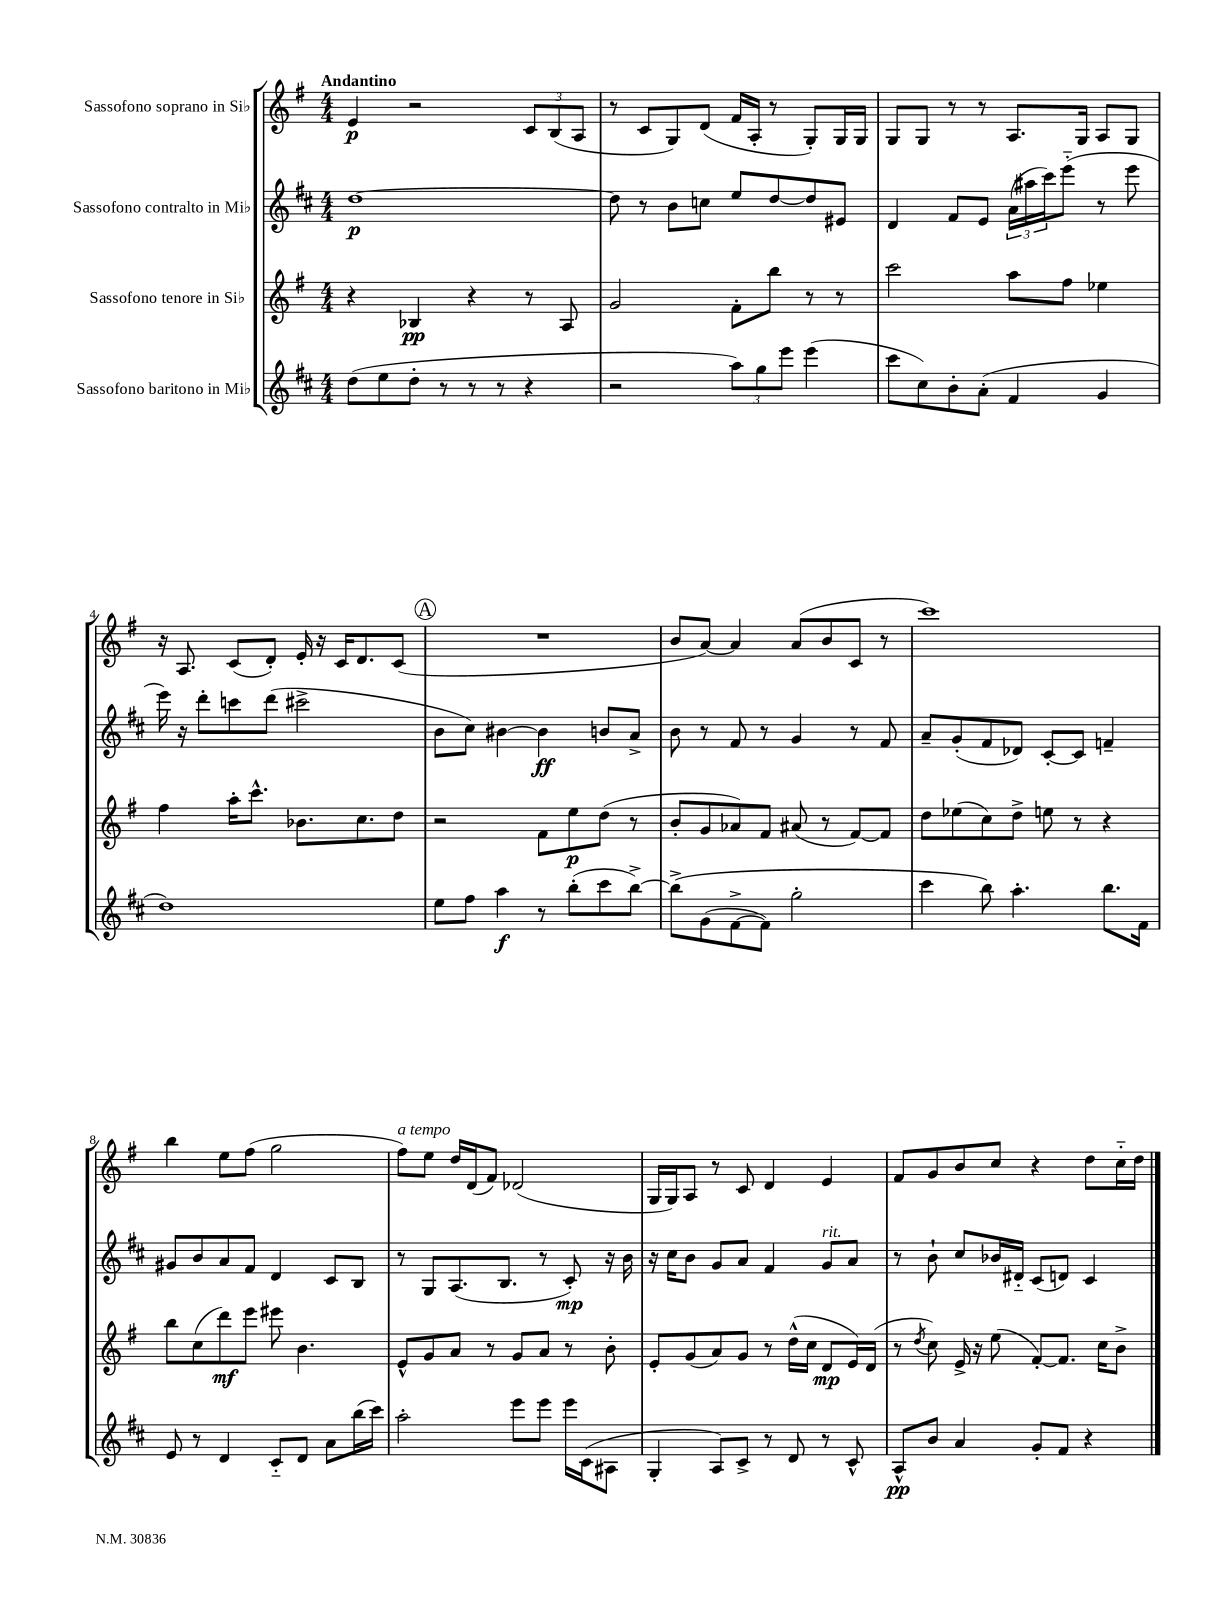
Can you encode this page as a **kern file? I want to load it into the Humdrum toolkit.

**kern	**kern	**kern	**kern
*staff4	*staff3	*staff2	*staff1
*clefG2	*clefG2	*clefG2	*clefG2
*k[f#c#]	*k[f#]	*k[f#c#]	*k[f#]
*M4/4	*M4/4	*M4/4	*M4/4
(8dd	4r	[1dd	4e
8ee	.	.	.
8dd'	4B-	.	2r
8r	.	.	.
8r	4r	.	.
8r	.	.	.
4r	8r	.	12c
.	.	.	(12B
.	8A	.	.
.	.	.	12A
=	=	=	=
2r	2g	8dd]	8r
.	.	8r	8c
.	.	8b	8G)
.	.	8cc	(8d
12aa)	8f#'	8ee	16f#
.	.	.	16A'
12gg	.	.	.
.	8bb	[8dd	8r
12eee	.	.	.
(4eee	8r	8dd]	8G')
.	8r	8e#	16G
.	.	.	16G
=	=	=	=
8ccc#	2ccc	4d	8G
8cc#)	.	.	8G
8b'	.	8f#	8r
(8a'	.	8e	8r
4f#	8aa	(24a	8.A
.	.	24aa#	.
.	.	24ccc#)	.
.	8ff#	(8eee'~	.
.	.	.	16G
4g	4ee-	8r	8A
.	.	8eee	8G
=	=	=	=
1dd)	4ff#	16eee)	16r
.	.	16r	8.A
.	.	8ddd'	.
.	16aa'	8ccc	(8c
.	8.ccc^^	.	.
.	.	(8ddd	8d')
.	8.b-	2ccc#^	16e'
.	.	.	16r
.	.	.	16c
.	8.cc	.	8.d
.	8dd	.	(8c
=	=	=	=
8ee	2r	8b	1r
8ff#	.	8cc#)	.
4aa	.	[4b#	.
8r	8f#	4b#]	.
(8bb'	8ee	.	.
8ccc#	(8dd	8b	.
[8bb^)	8r	8a^	.
=	=	=	=
&(8bb^]	8b'	8b	8b
(8g	8g	8r	[8a)
[8f#^	8a-)	8f#	4a]
8f#])	8f#	8r	.
2gg'	(8a#	4g	(8a
.	8r	.	8b
.	[8f#)	8r	8c
.	8f#]	8f#	8r
=	=	=	=
4ccc#	8dd	8a~	1ccc)
.	(8ee-	(8g'	.
8bb&)	8cc)	8f#	.
4.aa'	8dd^	8d-)	.
.	8ee	[8c#'	.
.	8r	8c#]	.
8.bb	4r	4f~	.
16f#	.	.	.
=	=	=	=
8e	8bb	8g#	4bb
8r	(8cc	8b	.
4d	8ddd)	8a	8ee
.	8eee	8f#	(8ff#
8c#'~	8eee#	4d	2gg
8d	4.b	.	.
8a	.	8c#	.
(16bb	.	8B	.
16ccc#)	.	.	.
=	=	=	=
2aa'	8e^^	8r	8ff#)
.	8g	8G	8ee
.	8a	(8.A	16dd
.	.	.	(16d
.	8r	.	8f#)
.	.	8.B	.
8eee	8g	.	(2d-
8eee	8a	8r	.
16eee	8r	8c#')	.
(16c#	.	.	.
8A#	8b'	16r	.
.	.	16b	.
=	=	=	=
4G'	8e'	16r	16G
.	.	16cc#	16G)
.	(8g	8b	8A
8A)	8a)	8g	8r
8c#^	8g	8a	8c
8r	8r	4f#	4d
8d	(16dd^^	.	.
.	16cc	.	.
8r	8d	8g	4e
8c#^^	16e)	8a	.
.	(16d	.	.
=	=	=	=
8A^^	8r	8r	8f#
.	8qdd	.	.
8b	8cc)	8b`	8g
4a	16e^	8cc#	8b
.	16r	.	.
.	(8ee	16b-	8cc
.	.	16d#'~	.
8g'	[8f#')	(8c#	4r
8f#	8.f#]	8d)	.
4r	.	4c#	8dd
.	16cc	.	.
.	8b^	.	16cc'~
.	.	.	16dd
==	==	==	==
*-	*-	*-	*-
